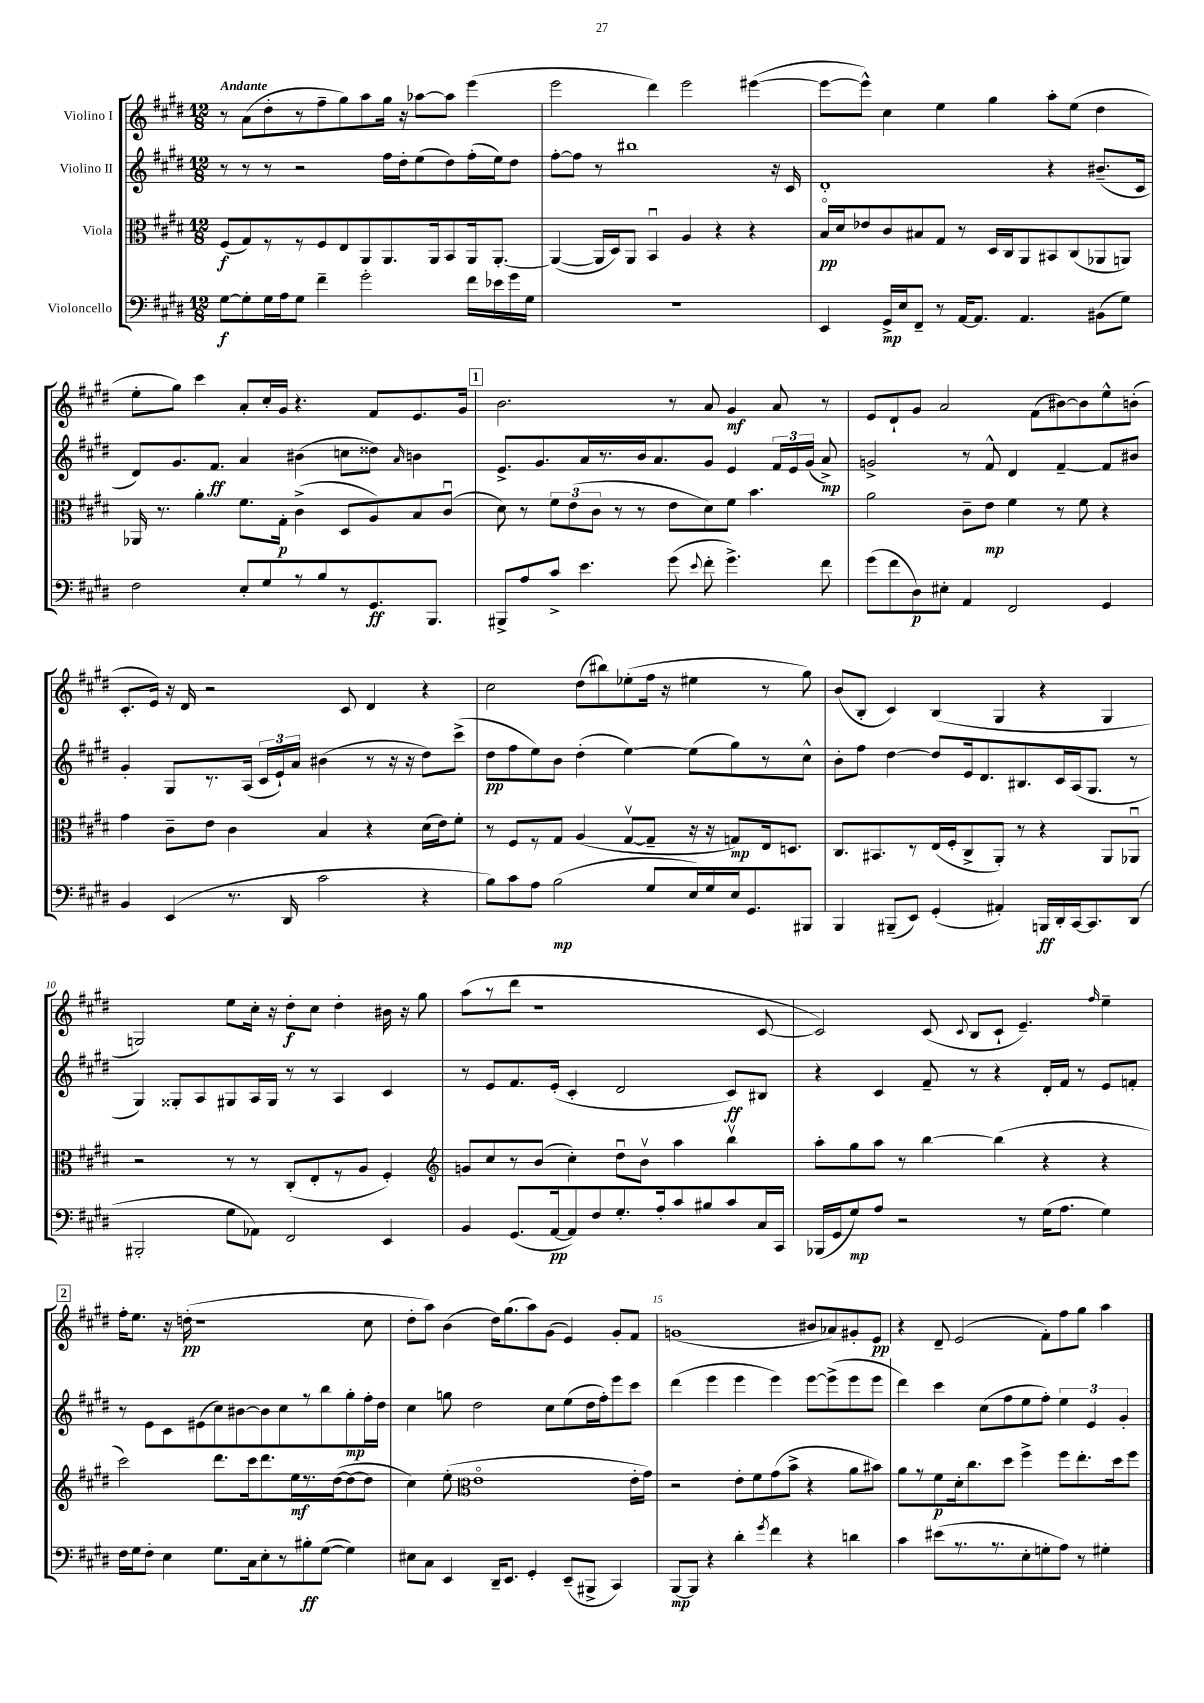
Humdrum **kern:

**kern	**kern	**kern	**kern
*staff4	*staff3	*staff2	*staff1
*clefF4	*clefC3	*clefG2	*clefG2
*k[f#c#g#d#]	*k[f#c#g#d#]	*k[f#c#g#d#]	*k[f#c#g#d#]
*M12/8	*M12/8	*M12/8	*M12/8
[8G#	(8F#	8r	8r
8G#']	8G#)	8r	(8a
16G#	8r	8r	8dd#'
16A	.	.	.
8G#	8r	2r	8r
4f#~	8F#	.	8ff#~
.	8E	.	8gg#)
2g#'	8AA	.	8aa
.	8.AA	16ff#	16gg#
.	.	16dd#'	16r
.	.	(8ee	[8aa-
.	16AA	.	.
.	8BB	8dd#)	8aa-]
16f#	16AA	(16ff#'	(4eee
16e-	[8.AA'	16ee)	.
16g#	.	8dd#	.
16G#	.	.	.
=	=	=	=
1.r	(4AA_	[8ff#'	2eee
.	.	8ff#]	.
.	16AA]	8r	.
.	16D#)	.	.
.	8AA	1bb#	.
.	4BBu	.	4ddd#)
.	4A	.	2eee
.	4r	.	.
.	4r	.	([4eee#
.	.	16r	.
.	.	16c#	.
=	=	=	=
4EE	16Bo	1d#'	8eee#_
.	16d#	.	.
.	8e-	.	8eee#^^])
16GG#^	8c#	.	4cc#
16E	.	.	.
8FF#~	8B#	.	.
8r	8G#	.	4ee
[16AA	8r	.	.
8.AA]	.	.	.
.	16D#	.	4gg#
.	16C#	.	.
4.AA	8AA	.	.
.	8BB#	4r	8aa'
.	(8C#	.	(8ee
(8BB#	8AA-	(8.b#~	4dd#
8G#)	8AA)	.	.
.	.	16c#	.
=	=	=	=
2F#	16AA-	8d#)	8ee'
.	8.r	.	.
.	.	8.g#	8gg#)
.	4a'	.	4ccc#
.	.	8.f#	.
8E'	8.f#	4a	8a'
8G#	.	.	16cc#'
.	16G#'	.	16g#
8r	(4c#^	(4b#	4.r
8B	.	.	.
8r	8D#	8cc	.
8.GG#	8A)	8dd##)	8f#
.	.	16qqa	.
.	8B	4b	8.e
8.BBB	.	.	.
.	(8c#u	.	.
.	.	.	16g#
=	=	=	=
8BBB#^	8d#)	8.e^	2.b
8A	8r	.	.
.	.	8.g#	.
8c#^	12f#	.	.
.	(12e	.	.
4.e	.	16a	.
.	12c#	.	.
.	.	8.r	.
.	8r	.	.
.	8r	16b	.
.	.	8.a	.
(8g#	8e	.	8r
8qqe	.	.	.
8f#'	8d#)	8g#	8a
4.g#^)	8f#	4e	4g#
.	4.b	.	.
.	.	24f#	8a
.	.	24e	.
.	.	(24g#	.
8f#	.	8a^)	8r
=	=	=	=
(8g#	2a	2g^	8e
8f#	.	.	8d#`
8D#)	.	.	8g#
8E#'	.	.	2a
4AA	8c#~	8r	.
.	8e	8f#^^	.
2FF#	4f#	4d#	.
.	.	.	(8f#
.	8r	[4f#~	[8b#)
.	8f#	.	8b#]
4GG#	4r	8f#]	8ee^^
.	.	8b#	(8b'
=	=	=	=
4BB	4g#	4g#'	8.c#'
.	.	.	16e)
(4EE	8c#~	8G#	16r
.	.	.	16d#
.	8e	8.r	2r
8.r	4c#	.	.
.	.	(16A	.
.	.	24c#	.
.	.	24e`)	.
16DD#	.	.	.
.	.	24a	.
2c#	4B	(4b#	.
.	.	.	8c#
.	4r	8r	4d#
.	.	16r	.
.	.	16r	.
4r	(16d#	8dd#)	4r
.	16e)	.	.
.	8f#'	(8ccc#^	.
=	=	=	=
8B)	8r	8dd#	2cc#
8c#	8F#	8ff#	.
8A	8r	8ee)	.
(2B	8G#	8b	.
.	(4A	(4dd#'	(8dd#
.	.	.	8bb#)
.	[8G#v	[4ee)	(8ee-'
8G#	8G#~]	.	16ff#
.	.	.	16r
16E)	16r	(8ee]	4ee#
16G#	16r	.	.
16E	8G)	8gg#)	.
8.GG#	.	.	.
.	16E	8r	8r
.	8.D	.	.
8BBB#	.	8cc#^^	8gg#)
=	=	=	=
4BBB	8.C#	8b'	(8b
.	.	8ff#	8B'
.	8.BB#	.	.
(8BBB#~	.	[4dd#	4c#)
8EE)	8r	.	.
(4GG#'	(16E	8dd#]	(4B
.	16F#'	.	.
.	8C#^	16e	.
.	.	8.d#	.
4AA#')	8AA')	.	4G#
.	8r	8.B#	.
16BBB	4r	.	4r
16DD#'	.	16c#	.
[16CC#	.	(16A	.
8.CC#]	.	8.G#	.
.	8AA	.	4G#
(8DD#	8AA-u	8r	.
=	=	=	=
2BBB#'	2r	4G#)	2G)
.	.	8G##'	.
.	.	8A	.
8G#	8r	8G#	8ee
8AA-)	8r	16A	16cc#'
.	.	16G#	16r
2FF#	(8C#'	8r	8dd#'
.	8E'	8r	8cc#
.	8r	4A	4dd#'
.	8A	.	.
4EE	4F#')	4c#	16b#
.	.	.	16r
.	.	.	8gg#
=	=	=	=
*	*clefG2	*	*
4BB	8g	8r	(8aa
.	8cc#	8e	8r
(8.GG#	8r	8.f#	8ddd#
.	(8b	.	1r
[16AA	.	(16e'	.
8AA])	4cc#')	4c#'	.
8F#	.	.	.
8.G#'	8dd#u	2d#	.
.	8bv	.	.
16A'	.	.	.
8c#	4aa	.	.
8B#	.	.	.
8c#	4bbv	8c#)	.
16C#	.	8B#	[8c#
16CC#	.	.	.
=	=	=	=
(16BBB-	8aa'	4r	2c#])
16GG#	.	.	.
8G#)	8gg#	.	.
8A	8aa	4c#	.
2r	8r	.	.
.	[4bb	8f#~	(8c#
.	.	.	8qqc#
.	.	8r	8B
.	(4bb]	4r	8c#`
8r	.	.	4.e~)
(16G#	4r	16d#'	.
8.A	.	16f#	.
.	.	8r	.
.	.	.	16qqff#
4G#)	4r	8e	4ee~
.	.	8f'	.
=	=	=	=
16F#	2ccc#)	8r	16ff#'
16G#	.	.	8.ee
8F#'	.	8e	.
4E	.	8c#	16r
.	.	.	(16dd'
.	.	(8e#	1r
8.G#	8.ddd#	8cc#)	.
.	.	[8b#	.
16C#	16ccc#	.	.
8E'	8.ddd#	8b#]	.
8r	.	8cc#	.
.	16ee	.	.
8B#'	8.r	8r	.
([8G#	.	8bb	.
.	([16dd#	.	.
4G#])	8dd#_	8gg#'	.
.	8dd#]	16ff#'	8cc#
.	.	16dd#	.
=	=	=	=
8E#	4cc#)	4cc#	8dd#'
8C#	.	.	8aa)
4EE	(8ee'	8gg	(4b
*	*clefC3	*	*
.	1eo	2dd#	.
16DD#~	.	.	16dd#)
8.EE	.	.	(8.gg#
4GG#'	.	.	8aa)
.	.	8cc#	(8g#
(8EE~	.	(8ee	4e)
8BBB#^	.	16dd#	.
.	.	16ff#')	.
4CC#)	.	8eee	8g#'
.	16e'	8ccc#	8f#
.	16g#)	.	.
=	=	=	=
[8BBB	2r	(4ddd#	(1g
8BBB]	.	.	.
4r	.	4eee	.
4d#'	8e'	4eee	.
.	8f#	.	.
8qg#	.	.	.
4f#	(8g#	4eee)	.
.	8b^	.	.
4r	4r	[8eee	8b#
.	.	(8eee^]	8a-)
4d	8a	8eee	8g#'
.	8b#)	8eee	8e
=	=	=	=
4c#	8a	4ddd#)	4r
.	8r	.	.
(8e#	8f#	4ccc#	8d#~
8.r	16d#'	.	(2e
.	8.cc#	.	.
.	.	(8cc#	.
8.r	.	.	.
.	8dd#	8ff#	.
8E'	4ff#^	8ee	.
8G'	.	8ff#')	8f#')
8A)	8ff#	6ee	8ff#
8r	8.ee'	.	8gg#
.	.	6e	.
4G#'	.	.	4aa
.	16dd#	.	.
.	.	6g#'	.
.	8ff#	.	.
==	==	==	==
*-	*-	*-	*-
